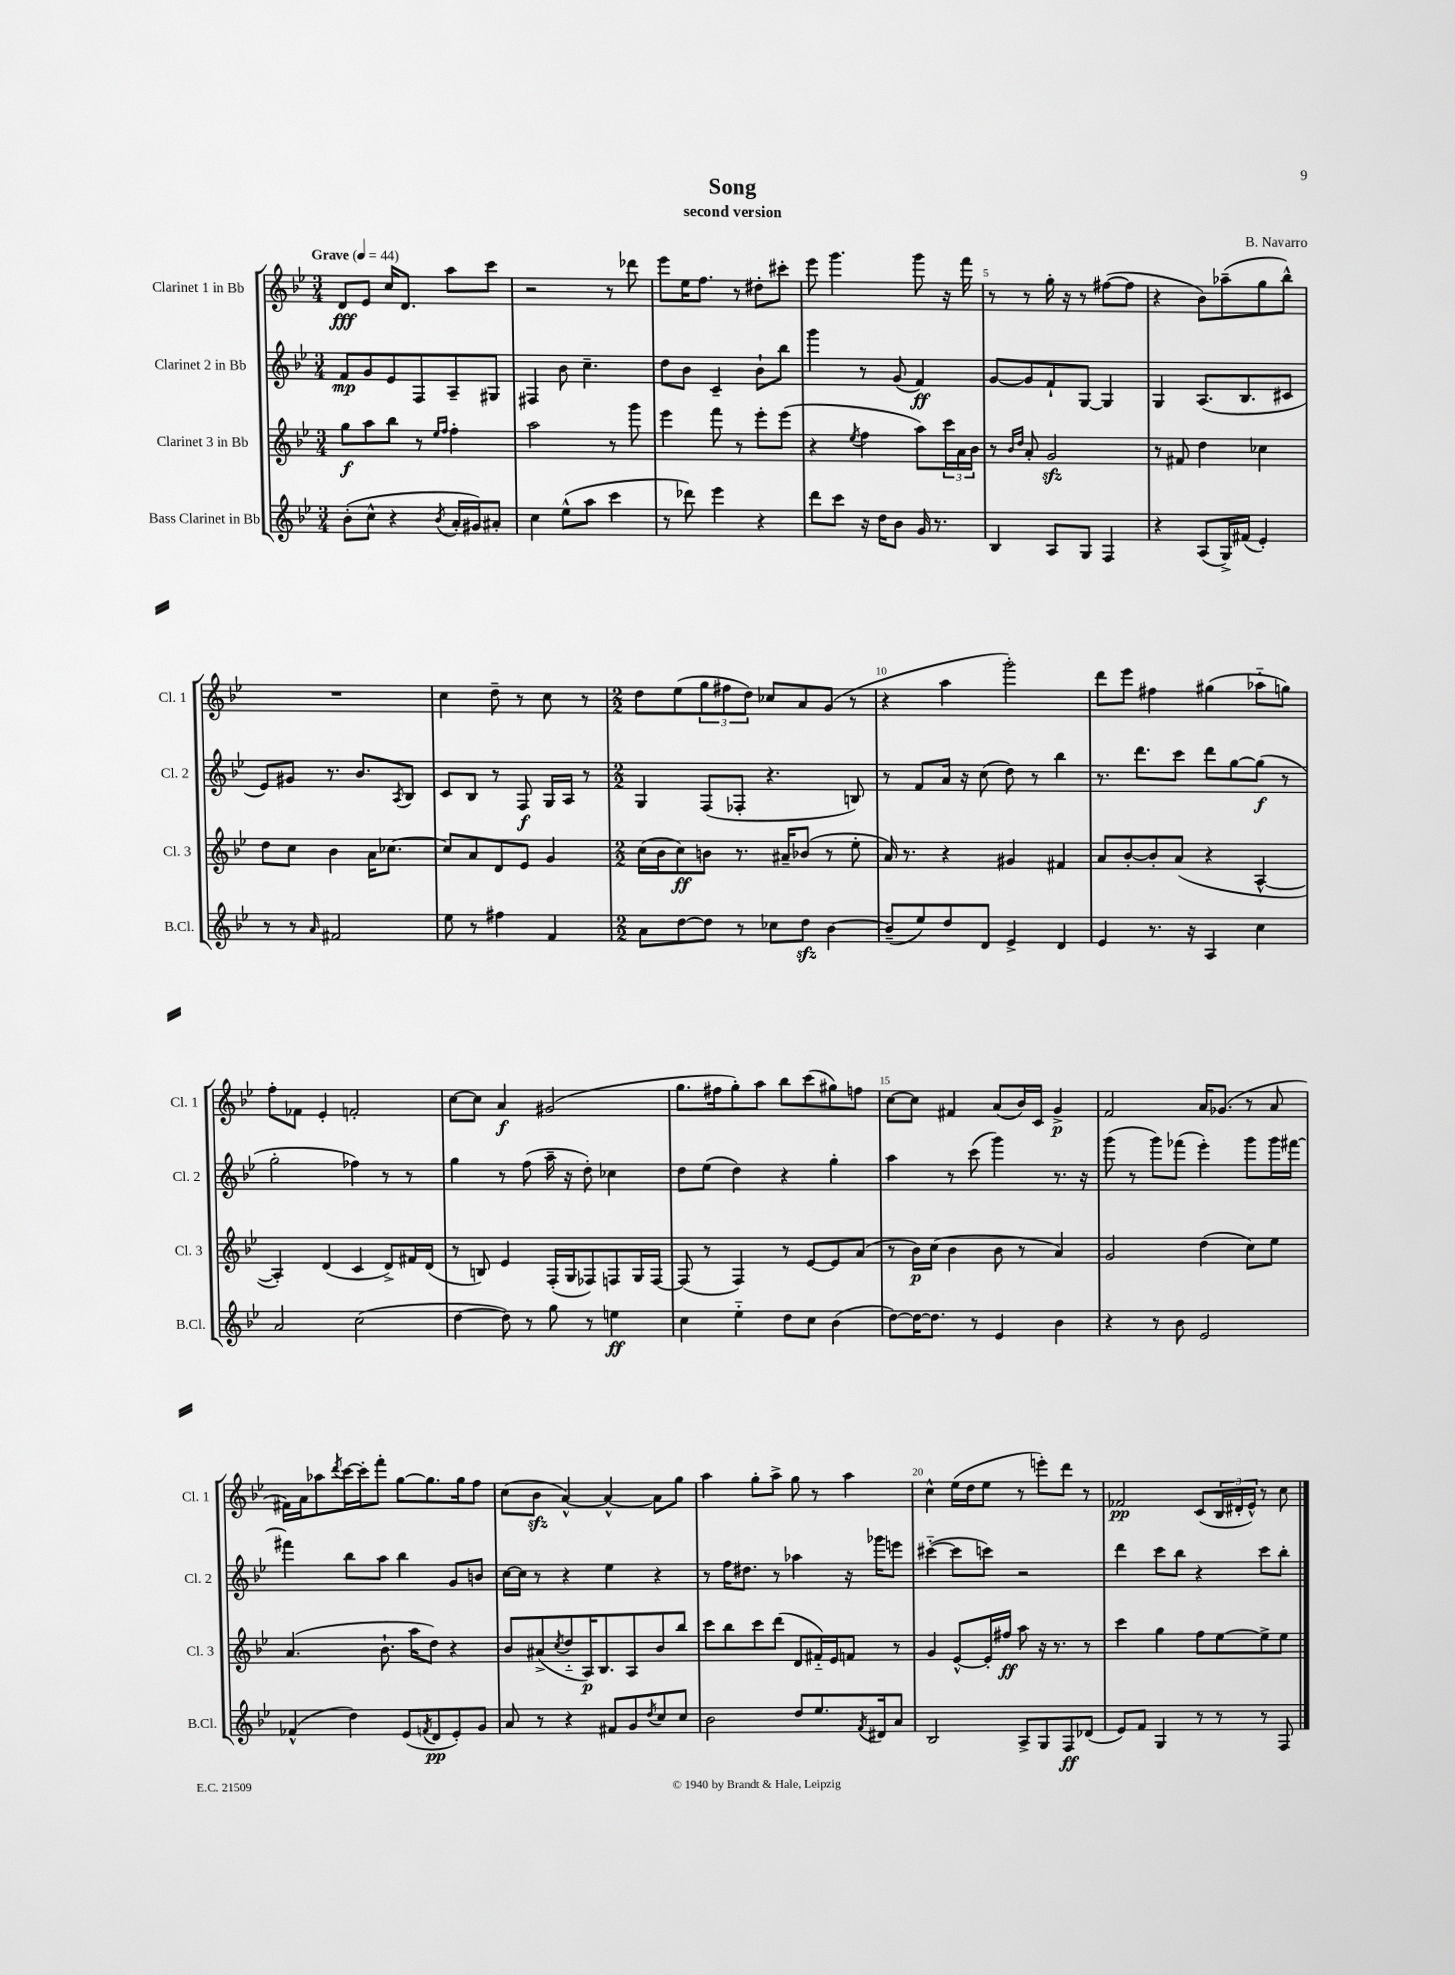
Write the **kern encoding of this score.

**kern	**dynam	**kern	**dynam	**kern	**dynam	**kern	**dynam
*part4	*part4	*part3	*part3	*part2	*part2	*part1	*part1
*staff4	*staff4	*staff3	*staff3	*staff2	*staff2	*staff1	*staff1
*I"Bass Clarinet in Bb	*	*I"Clarinet 3 in Bb	*	*I"Clarinet 2 in Bb	*	*I"Clarinet 1 in Bb	*
*I'B.Cl.	*	*I'Cl. 3	*	*I'Cl. 2	*	*I'Cl. 1	*
*clefG2	*	*clefG2	*	*clefG2	*	*clefG2	*
*k[b-e-]	*	*k[b-e-]	*	*k[b-e-]	*	*k[b-e-]	*
*M3/4	*	*M3/4	*	*M3/4	*	*M3/4	*
*MM44	*	*MM44	*	*MM44	*	*MM44	*
=1	=1	=1	=1	=1	=1	=1	=1
!	!	!	!	!	!	!LO:TX:a:B:t=Grave	!
(8b-'\L	.	8gg\L	f	8f/L	mp	8d/L	fff
8cc^^\J	.	8aa\	.	8g/	.	8e-/J	.
4r	.	8bb-\J	.	8e-/	.	16cc/KL	.
.	.	.	.	.	.	8.d/J	.
.	.	8r	.	8F/	.	.	.
.	.	16qqee-/LL	.	.	.	.	.
8qb-/	.	16qqff/JJ	.	.	.	.	.
16a'/LL	.	4ff'\	.	8A~/	.	8aa\L	.
16g#X/J)	.	.	.	.	.	.	.
8a#X'/J	.	.	.	8G#X/J	.	8ccc\J	.
=2	=2	=2	=2	=2	=2	=2	=2
4cc\	.	2aa\	.	4F#X/	.	2r	.
(8ee-^^\L	.	.	.	8b-\	.	.	.
8aa\J	.	.	.	4.cc~\	.	.	.
4ccc\	.	8r	.	.	.	8r	.
.	.	8ggg\	.	.	.	8ddd-X\	.
=3	=3	=3	=3	=3	=3	=3	=3
8r	.	4eee-\	.	8dd\L	.	8eee-\L	.
8ddd-X\)	.	.	.	8b-\J	.	16ee-\K	.
.	.	.	.	.	.	8.ff\J	.
4eee-\	.	8fff\	.	4c~/	.	.	.
.	.	8r	.	.	.	8r	.
4r	.	8eee-'\L	.	8b-`\L	.	8dd#X'\L	.
.	.	(8eee-\J	.	8bb-\J	.	8ccc#X'\J	.
=4	=4	=4	=4	=4	=4	=4	=4
8ddd\L	.	4r	.	4ggg\	.	8eee-\	.
8ccc\J	.	.	.	.	.	4.ggg\	.
.	.	8qee-/	.	.	.	.	.
16r	.	4ff\	.	8r	.	.	.
16dd\KL	.	.	.	.	.	.	.
8b-\J	.	.	.	(8g/	.	.	.
16g/	.	8aa\L)	.	4f/)	ff	8ggg\	.
8.r	.	.	.	.	.	.	.
.	.	24ccc\L	.	.	.	16r	.
.	.	24a\	.	.	.	.	.
.	.	.	.	.	.	16fff\	.
.	.	24b-\JJ	.	.	.	.	.
=5	=5	=5	=5	=5	=5	=5	=5
4B-/	.	8r	.	[8g/L	.	8r	.
.	.	16qqb-/LL	.	.	.	.	.
.	.	16qqdd/JJ	.	.	.	.	.
.	.	8a'/	.	8g/]	.	8r	.
8A/L	.	2gzz/	.	8f`/	.	16gg'\	.
.	.	.	.	.	.	16r	.
8G/J	.	.	.	[8G/J	.	8r	.
4F/	.	.	.	4G/]	.	([8ff#X\L	.
.	.	.	.	.	.	8ff#\J]	.
=6	=6	=6	=6	=6	=6	=6	=6
4r	.	8r	.	4G/	.	4r	.
.	.	8f#X/	.	.	.	.	.
(8A/L	.	4dd\	.	(8.A/L	.	8b-\L)	.
16G^/L)	.	.	.	.	.	(8aa-X~\	.
(16f#X/JJ	.	.	.	8.B-/	.	.	.
4e-'/)	.	4cc-X\	.	.	.	8gg\	.
.	.	.	.	8c#X/J	.	8bb-^^\J)	.
!!LO:LB:g=z
=7	=7	=7	=7	=7	=7	=7	=7
8r	.	8dd\L	.	8e-/L)	.	2.r	.
8r	.	8cc\J	.	8g#X/J	.	.	.
16qqa/	.	.	.	.	.	.	.
2f#X/	.	4b-\	.	8.r	.	.	.
.	.	.	.	8.b-/L	.	.	.
.	.	16a\KL	.	.	.	.	.
.	.	[8.cc-X\J	.	.	.	.	.
.	.	.	.	8qA/	.	.	.
.	.	.	.	8B-/J	.	.	.
=8	=8	=8	=8	=8	=8	=8	=8
8ee-\	.	8cc-/L]	.	8c/L	.	4cc\	.
8r	.	8a/	.	8B-/J	.	.	.
4ff#X\	.	8d/	.	8r	.	8dd~\	.
.	.	8e-/J	.	8F/	f	8r	.
4f/	.	4g/	.	16G/LL	.	8cc\	.
.	.	.	.	16A/JJ	.	.	.
.	.	.	.	8r	.	8r	.
=9	=9	=9	=9	=9	=9	=9	=9
*M2/2	*	*M2/2	*	*M2/2	*	*M2/2	*
8a\L	.	(16cc\LL	.	4G/	.	8dd\L	.
.	.	16b-\J	.	.	.	.	.
[8dd\	.	8cc\)	ff	.	.	(8ee-\	.
8dd\J]	.	8bn\J	.	(8F/L	.	12gg\	.
.	.	.	.	.	.	12ff#X\	.
8r	.	8.r	.	8F-X'/J	.	.	.
.	.	.	.	.	.	12dd\J)	.
8cc-X\L	.	.	.	4.r	.	8cc-X/L	.
.	.	16a#X~/KL	.	.	.	.	.
8ddzz\J	.	(8b-X/J	.	.	.	8a/	.
[4b-\	.	8r	.	.	.	(8g/J	.
.	.	8ee-'\	.	8Bn/)	.	8r	.
=10	=10	=10	=10	=10	=10	=10	=10
(8b-~/L]	.	16a/)	.	8r	.	4r	.
.	.	8.r	.	.	.	.	.
8ee-/)	.	.	.	8f/L	.	.	.
8dd/	.	4r	.	16a/Jk	.	4aa\	.
.	.	.	.	16r	.	.	.
8d/J	.	.	.	(8cc\	.	.	.
4e-^/	.	4g#X/	.	8dd\)	.	2ggg'\)	.
.	.	.	.	8r	.	.	.
4d/	.	4f#X/	.	4bb-\	.	.	.
=11	=11	=11	=11	=11	=11	=11	=11
4e-/	.	8a/L	.	8.r	.	8ddd\L	.
.	.	[8b-'/	.	.	.	8eee-\J	.
.	.	.	.	8.ddd\L	.	.	.
8.r	.	8b-'/]	.	.	.	4ff#X\	.
.	.	(8a/J	.	8ccc\J	.	.	.
16r	.	.	.	.	.	.	.
4A/	.	4r	.	8ddd\L	.	(4gg#X\	.
.	.	.	.	[8gg\	.	.	.
4cc\	.	[4A^^/	.	(8gg\J]	f	8aa-X\L	.
.	.	.	.	8r	.	8ggn\J)	.
!!LO:LB:g=z
=12	=12	=12	=12	=12	=12	=12	=12
2a/	.	4A'/])	.	2gg'\	.	8ff'\L	.
.	.	.	.	.	.	8f-X\J	.
.	.	(4d/	.	.	.	4e-'/	.
(2cc\	.	4c/	.	4ff-X\)	.	2fn'/	.
.	.	8d^/L)	.	8r	.	.	.
.	.	16f#X/L	.	8r	.	.	.
.	.	(16d/JJ	.	.	.	.	.
=13	=13	=13	=13	=13	=13	=13	=13
[4dd\	.	8r	.	4gg\	.	[8cc\L	.
.	.	8Bn/)	.	.	.	8cc\J]	.
8dd\])	.	4e-/	.	8r	.	4a/	f
8r	.	.	.	(8ff\	.	.	.
8gg\	.	(16F'/LL	.	16aa~\	.	(2g#X/	.
.	.	16G/J	.	16r	.	.	.
8r	.	8F-X/)	.	8dd'\)	.	.	.
4een\	ff	8Fn/	.	4cc-X\	.	.	.
.	.	16G/L	.	.	.	.	.
.	.	[16F/JJ	.	.	.	.	.
=14	=14	=14	=14	=14	=14	=14	=14
4cc\	.	(8F/]	.	8dd\L	.	8.gg\L	.
.	.	8r	.	(8ee-\J	.	.	.
.	.	.	.	.	.	16ff#X\k	.
4ee-\	.	4F/)	.	4dd\)	.	8gg'\)	.
.	.	.	.	.	.	8aa\J	.
8dd\L	.	8r	.	4r	.	8bb-\L	.
8cc\J	.	[8e-/L	.	.	.	(8ccc\	.
(4b-\	.	8e-/]	.	4gg'\	.	8gg#X\)	.
.	.	(8a/J	.	.	.	8ffn\J	.
=15	=15	=15	=15	=15	=15	=15	=15
[8dd\L)	.	8r	.	4aa\	.	[8cc\L	.
16dd\K_	.	16b-\LL)	p	.	.	8cc\J]	.
8.dd\J]	.	(16cc\JJ	.	.	.	.	.
.	.	4b-\	.	8r	.	4f#X/	.
8r	.	.	.	(8ccc\	.	.	.
4e-/	.	8b-\	.	4ggg\)	.	(8a/L	.
.	.	8r	.	.	.	16b-/L)	.
.	.	.	.	.	.	16c/JJ	.
4b-\	.	4a/)	.	8.r	.	4g^/	p
.	.	.	.	16r	.	.	.
=16	=16	=16	=16	=16	=16	=16	=16
4r	.	2g/	.	(8ggg\	.	2f/	.
.	.	.	.	8r	.	.	.
8r	.	.	.	8ggg\L)	.	.	.
8b-\	.	.	.	(8fff-X\J	.	.	.
2e-/	.	(4dd\	.	4eee-'\)	.	16a/KL	.
.	.	.	.	.	.	(8.g-X/J	.
.	.	8cc\L)	.	8ggg\L	.	8r	.
.	.	8ee-\J	.	16ggg\L	.	8a/	.
.	.	.	.	[16fff#X\JJ	.	.	.
!!LO:LB:g=z
=17	=17	=17	=17	=17	=17	=17	=17
(4f-X^^/	.	(4.a/	.	4fff#X\]	.	16f#X\LL)	.
.	.	.	.	.	.	16a\J	.
.	.	.	.	.	.	8aa-X\	.
.	.	.	.	.	.	8qddd/	.
4dd\)	.	.	.	8bb-\L	.	[16ccc\L	.
.	.	.	.	.	.	16ccc'\J]	.
.	.	8.b-`\	.	8aa\J	.	8fff'\J	.
(8e-/L	.	.	.	4bb-\	.	[8gg\L	.
.	.	16aa\KL	.	.	.	.	.
8qfn/	.	.	.	.	.	.	.
8d/	pp	8dd\J)	.	.	.	8.gg\]	.
8e-'/)	.	4r	.	8g/L	.	.	.
.	.	.	.	.	.	16gg\k	.
8g/J	.	.	.	8bn/J	.	8ff\J	.
=18	=18	=18	=18	=18	=18	=18	=18
8a/	.	8b-/L	.	[16cc\LL	.	(8cc\L	.
.	.	.	.	16cc\JJ]	.	.	.
8r	.	(8a#X^/	.	8r	.	8b-zz\J	.
.	.	8qcc/	.	.	.	.	.
4r	.	8dd/	.	4r	.	[4a^^/)	.
.	.	16A/K)	p	.	.	.	.
.	.	8.B-/	.	.	.	.	.
8f#X/L	.	.	.	4ee-\	.	4a^^/_	.
8g/	.	8A/	.	.	.	.	.
8qdd/	.	.	.	.	.	.	.
8cc/	.	8b-/	.	4r	.	8a\L]	.
8cc/J	.	8bb-/J	.	.	.	8gg\J	.
=19	=19	=19	=19	=19	=19	=19	=19
2b-\	.	8ccc\L	.	8r	.	4aa\	.
.	.	8bb-\	.	16ff\KL	.	.	.
.	.	.	.	8.dd#X\J	.	.	.
.	.	8ccc\	.	.	.	8gg'\L	.
.	.	(8ddd\J	.	8r	.	8aa^\J	.
8dd/L	.	8d/L	.	4aa-X\	.	8gg\	.
8.ee-/	.	16f#X/L)	.	.	.	8r	.
.	.	16e-/J	.	.	.	.	.
.	.	8fn/J	.	16r	.	4aa\	.
8qf/	.	.	.	.	.	.	.
16d#X/k	.	.	.	16ggg-X\KL	.	.	.
8a/J	.	8r	.	8eeen\J	.	.	.
=20	=20	=20	=20	=20	=20	=20	=20
2B-/	.	4g/	.	([4ccc#X\	.	4cc^^\	.
.	.	[8e-^^/L	.	8ccc#\L]	.	(16ee-\LL	.
.	.	.	.	.	.	16dd\J	.
.	.	16e-'/L]	.	8cccn\J)	.	8ee-\J	.
.	.	16ff#X/JJ	ff	.	.	.	.
8A^/L	.	8aa\	.	2r	.	8r	.
8G/	.	16r	.	.	.	8eeen'\L)	.
.	.	8.r	.	.	.	.	.
8F/	ff	.	.	.	.	8ddd\J	.
(8d-X/J	.	8r	.	.	.	8r	.
=21	=21	=21	=21	=21	=21	=21	=21
8e-/L)	.	4ccc\	.	4ddd\	.	2f-X/	pp
8f/J	.	.	.	.	.	.	.
4G/	.	4gg\	.	8ccc\L	.	.	.
.	.	.	.	8bb-\J	.	.	.
8r	.	8ff\L	.	4r	.	(8c/L	.
8r	.	[8ee-\	.	.	.	24B-/L	.
.	.	.	.	.	.	24d#X'/	.
.	.	.	.	.	.	24e-^^/JJ)	.
8r	.	8ee-^\]	.	8ccc\L	.	8r	.
8F/	.	8ee-\J	.	8bb-'\J	.	8cc\	.
==	==	==	==	==	==	==	==
*-	*-	*-	*-	*-	*-	*-	*-
